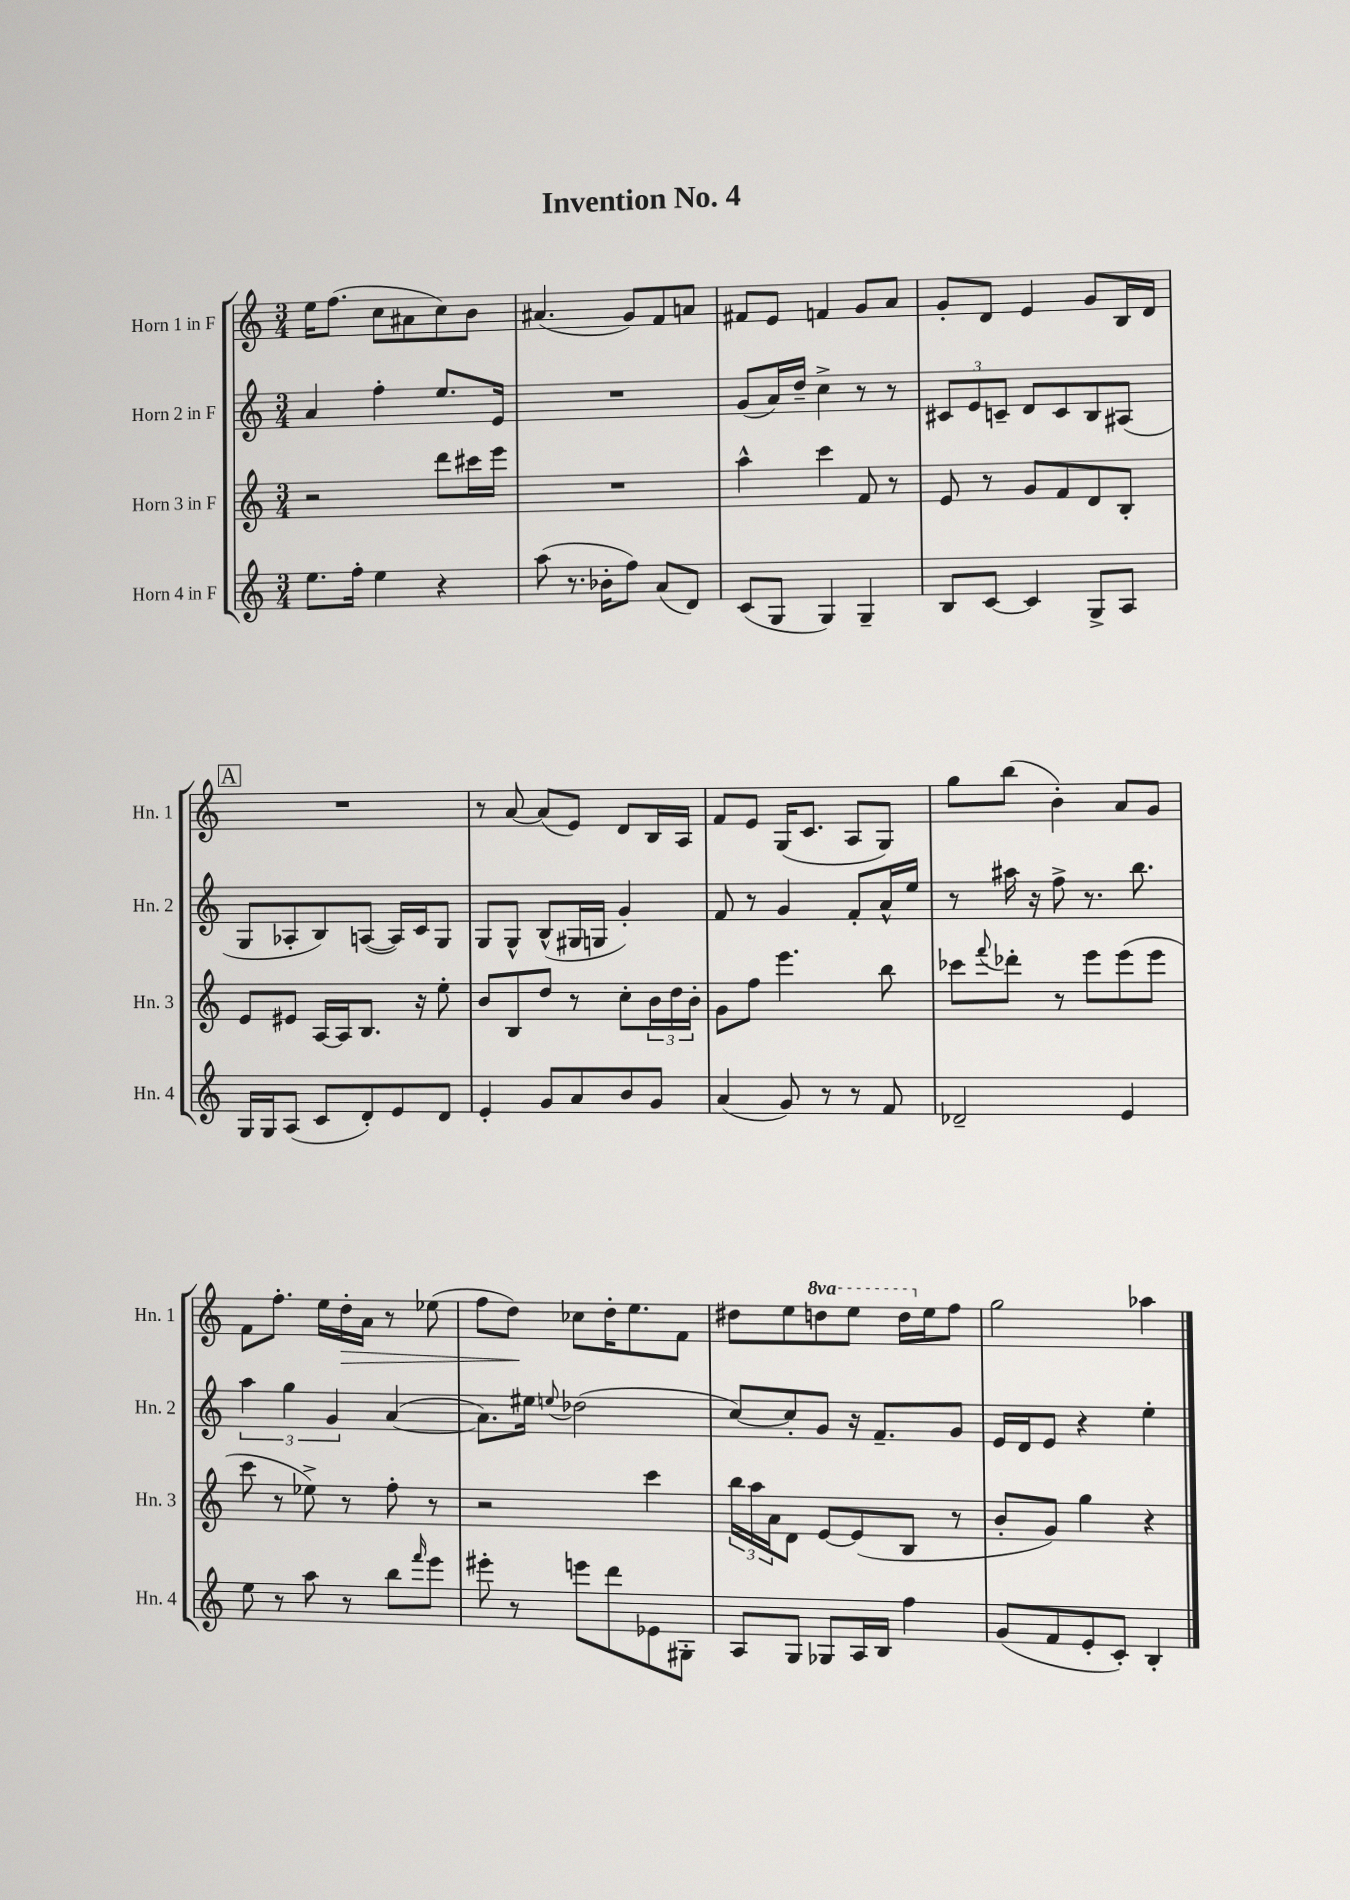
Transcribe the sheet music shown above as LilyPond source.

\header { title = "Invention No. 4" }
<<
\new StaffGroup <<
\new Staff = "s0" \with { instrumentName = "Horn 1 in F" shortInstrumentName = "Hn. 1" } {
    \clef treble \key c \major \numericTimeSignature \time 3/4 \set Staff.ottavationMarkups = #ottavation-simple-ordinals
    e''16 f''8.( c''8 ais'8 c''8) b'8 |
    ais'4.( g'8) f'8 a'8 |
    fis'8 e'8 f'4 g'8 a'8 |
    g'8-. d'8 e'4 g'8 b16 d'16 |
    \mark \markup { \box "A" } R2. |
    r8 a'8~ a'8( e'8) d'8 b16 a16 |
    f'8 e'8 g16( c'8. a8 g8) |
    g''8 b''8( b'4-.) a'8 g'8 |
    f'8 f''8.-. e''16 d''16-.\> a'16 r8 ees''8( |
    f''8 d''8\!) ces''8 d''16-. e''8. f'8 |
    dis''8 e''8 \ottava #1 d'''!8 e'''8 d'''16 \ottava #0 e''16 f''8 |
    g''2 aes''4 \bar "|." |
}
\new Staff = "s1" \with { instrumentName = "Horn 2 in F" shortInstrumentName = "Hn. 2" } {
    \clef treble \key c \major \numericTimeSignature \time 3/4
    a'4 f''4-. e''8. e'16 |
    R2. |
    g'8( a'16) d''16-- c''4-> r8 r8 |
    \tuplet 3/2 { cis'8 e'8 c'8-- } d'8 c'8 b8 ais8( |
    \mark \markup { \box "A" } g8 aes8-. b8) a8~( a16) c'16 g8 |
    g8 g8-^ b8-^( gis16 g16 g'4-.) |
    f'8 r8 g'4 f'8-. a'16-^ e''16 |
    r8 ais''16 r16 f''8-> r8. b''8. |
    \tuplet 3/2 { a''4 g''4 g'4 } a'4~( |
    a'8.) eis''16 \appoggiatura { e''8 } des''2( |
    c''8~) c''8-. g'8 r16 f'8.-- g'8 |
    e'16 d'16 e'8 r4 e''4-. \bar "|." |
}
\new Staff = "s2" \with { instrumentName = "Horn 3 in F" shortInstrumentName = "Hn. 3" } {
    \clef treble \key c \major \numericTimeSignature \time 3/4
    r2 d'''8 cis'''16 e'''16 |
    R2. |
    a''4-^ c'''4 f'8 r8 |
    e'8 r8 g'8 f'8 d'8 b8-. |
    \mark \markup { \box "A" } e'8 eis'8 a16~ a16 b8. r16 e''8-. |
    b'8 b8 d''8 r8 c''8-. \tuplet 3/2 { b'16 d''16 b'16-. } |
    g'8 f''8 e'''4. b''8 |
    ces'''8 \appoggiatura { f'''8 } des'''8-. r8 e'''8 e'''8( e'''8 |
    c'''8 r8 ees''8->) r8 f''8-. r8 |
    r2 c'''4 |
    \tuplet 3/2 { b''16 a''16 a'16 } d'8 e'8~ e'8( b8 r8 |
    b'8-. g'8) g''4 r4 \bar "|." |
}
\new Staff = "s3" \with { instrumentName = "Horn 4 in F" shortInstrumentName = "Hn. 4" } {
    \clef treble \key c \major \numericTimeSignature \time 3/4
    e''8. f''16-. e''4 r4 |
    a''8( r8. bes'16-. f''8) a'8( d'8) |
    c'8( g8 g4) g4-- |
    b8 c'8~ c'4 g8-> a8 |
    \mark \markup { \box "A" } g16 g16 a8( c'8 d'8-.) e'8 d'8 |
    e'4-. g'8 a'8 b'8 g'8 |
    a'4( g'8) r8 r8 f'8 |
    des'2-- e'4 |
    e''8 r8 a''8 r8 b''8 \grace { f'''16 } e'''8 |
    eis'''8-. r8 e'''8 d'''8 ees'8 gis8-. |
    a8 g8 ges8 a16 b16 f''4 |
    g'8( f'8 e'8-. c'8-.) b4-. \bar "|." |
}
>>
>>
\layout { \context { \Score \remove "Bar_number_engraver" } }
